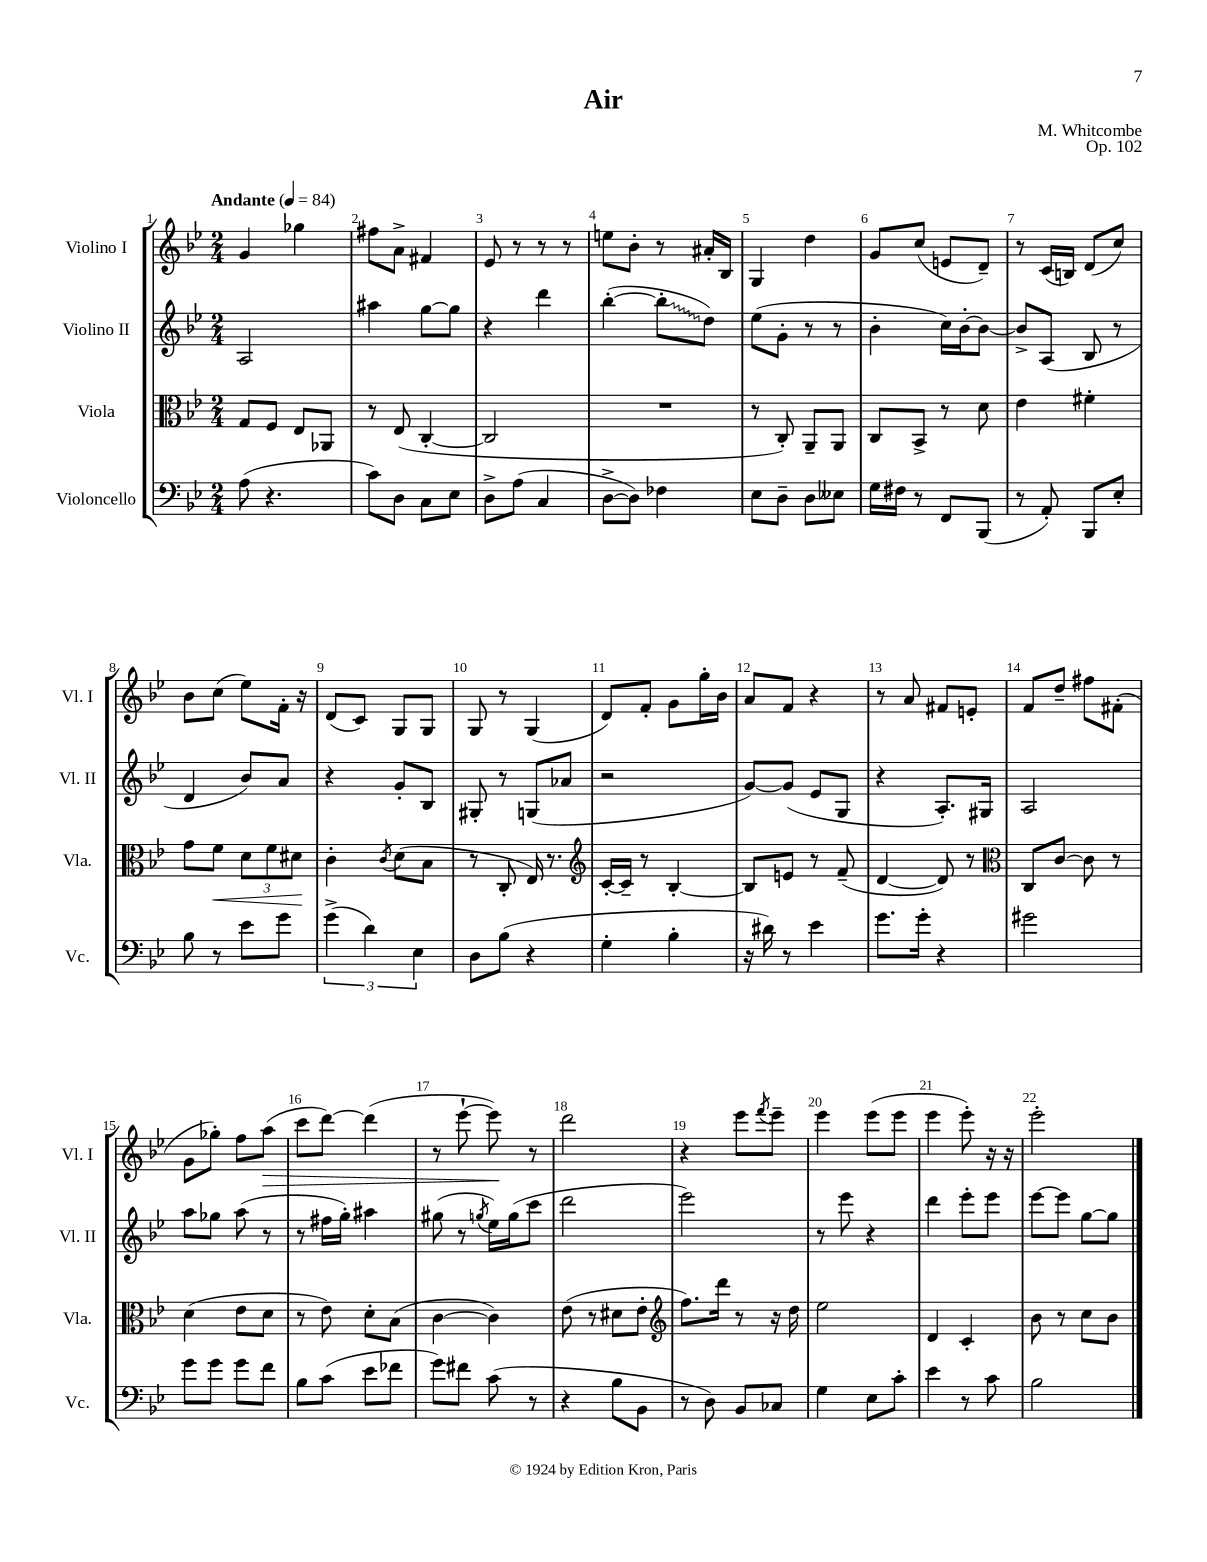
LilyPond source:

\header { title = "Air" composer = "M. Whitcombe" opus = "Op. 102" }
<<
\new StaffGroup <<
\new Staff = "s0" \with { instrumentName = "Violino I" shortInstrumentName = "Vl. I" } {
    \clef treble \key bes \major \numericTimeSignature \time 2/4 \tempo "Andante" 4 = 84
    g'4 ges''4 |
    fis''8 a'8-> fis'4 |
    ees'8 r8 r8 r8 |
    e''8 bes'8-. r8 ais'16-. bes16 |
    g4 d''4 |
    g'8 c''8( e'8 d'8--) |
    r8 c'16( b16) d'8( c''8) |
    bes'8 c''8( ees''8) f'16-. r16 |
    d'8( c'8) g8 g8 |
    g8 r8 g4( |
    d'8) f'8-. g'8 g''16-. bes'16 |
    a'8 f'8 r4 |
    r8 a'8 fis'8 e'8-. |
    f'8 d''8-- fis''8 fis'8-.( |
    g'8 ges''8-.) f''8 a''8\>( |
    c'''8 d'''8~) d'''4( |
    r8 ees'''8~-! ees'''8\!) r8 |
    d'''2 |
    r4 ees'''8 \acciaccatura { f'''8 } ees'''8-- |
    ees'''4 ees'''8( ees'''8 |
    ees'''4 ees'''8-.) r16 r16 |
    ees'''2-. \bar "|." |
}
\new Staff = "s1" \with { instrumentName = "Violino II" shortInstrumentName = "Vl. II" } {
    \clef treble \key bes \major \numericTimeSignature \time 2/4
    a2 |
    ais''4 g''8~ g''8 |
    r4 d'''4 |
    bes''4~-.( \once \override Glissando.style = #'zigzag bes''8-.\glissando d''8) |
    ees''8( g'8-. r8 r8 |
    bes'4-. c''16) bes'16~-. bes'8~ |
    bes'8-> a8( bes8 r8 |
    d'4 bes'8) a'8 |
    r4 g'8-. bes8 |
    gis8-. r8 g8( aes'8 |
    r2 |
    g'8~) g'8( ees'8 g8 |
    r4 a8.-.) gis16 |
    a2 |
    a''8 ges''8 a''8( r8 |
    r8 fis''16 g''16-.) ais''4 |
    gis''8( r8 \acciaccatura { g''8 } ees''16) g''16( c'''8 |
    d'''2 |
    ees'''2) |
    r8 ees'''8 r4 |
    d'''4 ees'''8-. ees'''8 |
    ees'''8~ ees'''8 g''8~ g''8 \bar "|." |
}
\new Staff = "s2" \with { instrumentName = "Viola" shortInstrumentName = "Vla." } {
    \clef alto \key bes \major \numericTimeSignature \time 2/4
    g8 f8 ees8 aes,8 |
    r8 ees8( c4~-. |
    c2 |
    R2 |
    r8 c8-.) a,8-- a,8 |
    c8 bes,8-> r8 d'8 |
    ees'4 fis'4-. |
    g'8 f'8\< \tuplet 3/2 { d'8 f'8 dis'8\! } |
    c'4-. \acciaccatura { c'8 } d'8( bes8 |
    r8 c8-. ees16) r8. |
    \clef treble c'16~-. c'16-- r8 bes4~-. |
    bes8 e'8 r8 f'8--( |
    d'4~ d'8) r8 |
    \clef alto c8 c'8~ c'8 r8 |
    d'4( ees'8 d'8 |
    r8 ees'8) d'8-. bes8( |
    c'4~ c'4) |
    ees'8( r8 dis'8 ees'8-. |
    \clef treble f''8.) d'''16 r8 r16 d''16 |
    ees''2 |
    d'4 c'4-. |
    bes'8 r8 c''8 bes'8 \bar "|." |
}
\new Staff = "s3" \with { instrumentName = "Violoncello" shortInstrumentName = "Vc." } {
    \clef bass \key bes \major \numericTimeSignature \time 2/4
    a8( r4. |
    c'8) d8 c8 ees8 |
    d8-> a8( c4 |
    d8~-> d8) fes4 |
    ees8 d8-- d8 eeses8 |
    g16 fis16 r8 f,8 bes,,8( |
    r8 a,8-.) bes,,8 ees8-. |
    bes8 r8 ees'8 g'8 |
    \tuplet 3/2 { g'4->( d'4) ees4 } |
    d8 bes8( r4 |
    g4-. bes4-. |
    r16 dis'16) r8 ees'4 |
    g'8. g'16-. r4 |
    gis'2 |
    g'8 g'8 g'8 f'8 |
    bes8 c'8( ees'8 fes'8 |
    g'8) fis'8 c'8( r8 |
    r4 bes8 bes,8 |
    r8 d8) bes,8 ces8 |
    g4 ees8 c'8-. |
    ees'4 r8 c'8 |
    bes2 \bar "|." |
}
>>
>>
\layout { \context { \Score \override BarNumber.break-visibility = ##(#f #t #t) barNumberVisibility = #all-bar-numbers-visible } }
